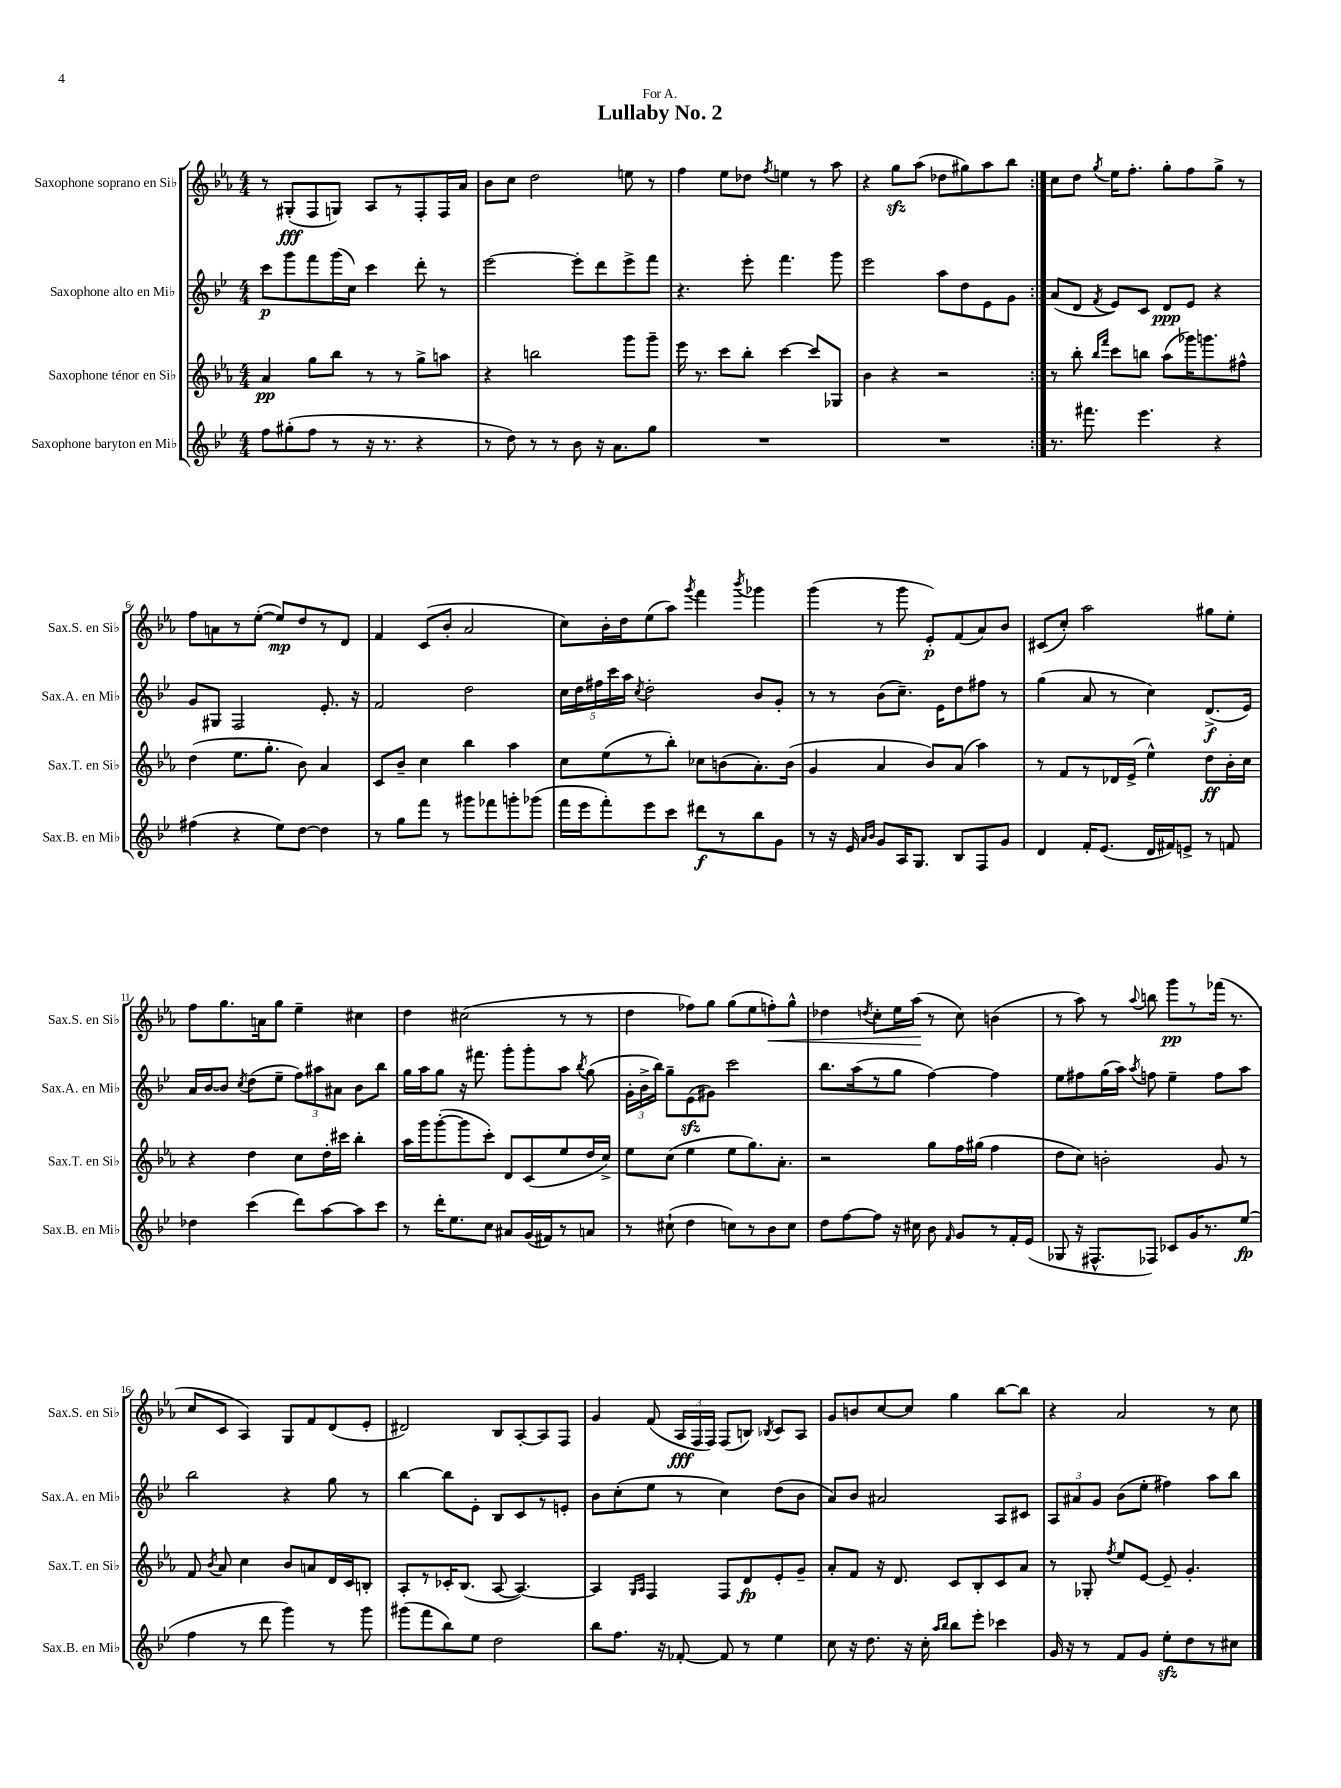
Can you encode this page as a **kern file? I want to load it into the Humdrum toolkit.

**kern	**kern	**kern	**kern
*staff4	*staff3	*staff2	*staff1
*clefG2	*clefG2	*clefG2	*clefG2
*k[b-e-]	*k[b-e-a-]	*k[b-e-]	*k[b-e-a-]
*M4/4	*M4/4	*M4/4	*M4/4
8ff	4a-	8ccc	8r
(8gg#'	.	8ggg	(8G#'
8ff	8gg	8fff	8F
8r	8bb-	(16ggg	8G)
.	.	16cc)	.
16r	8r	4ccc	8A-
8.r	.	.	.
.	8r	.	8r
4r	8gg^	8ddd'	8F'
.	8aa	8r	16F
.	.	.	16a-
=	=	=	=
8r	4r	[2eee-	8b-
8dd)	.	.	8cc
8r	2bb	.	2dd
8r	.	.	.
8b-	.	8eee-']	.
16r	.	8ddd	.
8.a	.	.	.
.	8ggg	8eee-^	8ee
8gg	8ggg~	8fff	8r
=	=	=	=
1r	16eee-	4.r	4ff
.	8.r	.	.
.	8ccc	.	8ee-
.	8bb-'	8eee-'	8dd-
.	.	.	8qff
.	[4ccc	4.fff	4ee
.	8ccc]	.	8r
.	8G-	8ggg	8aa-
=	=	=	=
1r	4b-	2eee-	4r
.	4r	.	8gg
.	.	.	(8aa-
.	2r	8aa	8dd-
.	.	8dd	8gg#)
.	.	8e-	8aa-
.	.	8g	8bb-
=:|!	=:|!	=:|!	=:|!
8.r	8r	(8a	8cc
.	8bb-'	8d	8dd
8.fff#	.	.	.
.	16qqbb-	.	.
.	16qqfff	8qf	8qgg
.	8ccc	8e-)	16ee-
.	.	.	8.ff'
4.eee-	8bb	8c	.
.	(8aa-	8d	8gg'
.	16ggg-)	8e-	8ff
.	8.ggg	.	.
4r	.	4r	8gg^
.	8ff#^^	.	8r
=	=	=	=
(4ff#	(4dd	8g	8ff
.	.	8G#	8a
4r	8.ee-	2F	8r
.	.	.	([8ee-'
.	8.gg'	.	.
8ee-)	.	.	8ee-])
[8dd	8b-)	.	8dd
4dd]	4a-	8.e-'	8r
.	.	.	8d
.	.	16r	.
=	=	=	=
8r	8c	2f	4f
8gg	8b-~	.	.
8fff	4cc	.	(8c
8r	.	.	8b-'
8ggg#	4bb-	2dd	2a-
8fff-	.	.	.
8ggg'	4aa-	.	.
(8ggg-	.	.	.
=	=	=	=
16fff	8cc	20cc	8cc)
.	.	20dd	.
16eee-	.	.	.
.	.	20ff#	.
8fff')	(8ee-	.	16b-'
.	.	20ccc	.
.	.	.	16dd
.	.	20aa	.
.	.	8qcc	.
8eee-	8r	2dd'	(8ee-
8ccc	8bb-')	.	8aa-)
.	.	.	8qggg
8ddd#	8cc-	.	4fff
8r	(8b	.	.
.	.	.	8qbbb-
8bb-	8.a-')	8b-	4ggg-
8g	.	8g'	.
.	(16b	.	.
=	=	=	=
8r	4g	8r	(4ggg
16r	.	8r	.
16e-	.	.	.
16qqa	.	.	.
16qqb-	.	.	.
8g	4a-	(8b-	8r
16A	.	8.cc~)	8ggg
8.G	.	.	.
.	8b-)	.	8e-')
.	.	16e-	.
8B-	(8a-	8dd	(8f
8F	4aa-)	8ff#	8a-)
8g	.	8r	8b-
=	=	=	=
4d	8r	(4gg	(8c#
.	8f	.	8cc')
16f'	8r	8a	2aa-
(8.e-	.	.	.
.	16d-	8r	.
.	(16e-^	.	.
16d	4ee-^^)	4cc)	.
16f#)	.	.	.
8e^	.	.	.
8r	8dd	(8.d^	8gg#
8f	16b-'	.	8ee-'
.	16cc	16e-)	.
=	=	=	=
4dd-	4r	16a	8ff
.	.	[16b-	.
.	.	8b-]	8.gg
.	.	8qcc	.
(4ccc	4dd	(8dd	.
.	.	.	16a
.	.	8ee-~	8gg
8ddd)	8cc	12ff)	4ee-~
.	.	12aa#	.
[8aa	16dd'	.	.
.	.	12a#	.
.	16ccc#	.	.
8aa]	4bb-'	8b-	4cc#
8ccc	.	8bb-	.
=	=	=	=
8r	16aa-	16gg	4dd
.	16ggg	16aa	.
16ddd'	([8ggg'	8gg	.
8.ee-	.	.	.
.	8ggg]	16r	(2cc#
.	.	8.fff#	.
8cc	8ccc')	.	.
8a#	8d	8ggg'	.
(16g	(8c	8ggg'	.
16f#)	.	.	.
8r	8ee-	8aa	8r
.	.	8qbb-	.
8a	16dd	(8gg	8r
.	16cc^)	.	.
=	=	=	=
8r	8ee-	24g'	4dd
.	.	24b-^	.
.	.	24bb-)	.
(8cc#`	(8cc	8gg~	.
4dd	4ee-	(8e-	8ff-)
.	.	8g#)	8gg
8cc)	8ee-	2ccc	(8gg
8r	8.gg)	.	8ee-
8b-	.	.	8ff')
.	8.a-'	.	.
8cc	.	.	8gg^^
=	=	=	=
8dd	2r	8.bb-	4dd-
[8ff	.	.	.
.	.	(16aa	.
.	.	.	8qdd
8ff]	.	8r	8cc'
16r	.	8gg	16ee-
16cc#	.	.	(16aa-
8b-	8gg	[4ff)	8r
16qqf	.	.	.
8g	16ff	.	8cc)
.	(16gg#	.	.
8r	4ff	4ff]	(4b
16f'	.	.	.
(16e-	.	.	.
=	=	=	=
8G-	8dd	8ee-	8r
16r	8cc)	8ff#	8aa-)
8.F#^^	.	.	.
.	2b'	(16gg	8r
.	.	16aa)	.
.	.	8qaa	8qqaa-
8F-)	.	8ff	8bb
8c-	.	4ee-~	8ggg
16g	.	.	8r
8.r	.	.	.
.	8g	8ff	(16fff-
.	.	.	8.r
(8ee-	8r	8aa	.
=	=	=	=
4ff	8f	2bb-	8cc
.	8qb-	.	.
.	8a-	.	8c
8r	4cc	.	4A-)
8ddd	.	.	.
4ggg)	8b-	4r	8G
.	8a	.	8f
8r	16d	8gg	(8d
.	16c	.	.
8ggg	8B'	8r	8e-'
=	=	=	=
(8ggg#	8A-'	[4bb-	2d#)
8fff	8r	.	.
8bb-)	16c-'	8bb-]	.
.	(8.B-	.	.
8ee-	.	8e-'	.
2dd	[8A-	8B-	8B-
.	4.A-_)	8c	[8A-'
.	.	8r	8A-]
.	.	8e'	8F
=	=	=	=
8bb-	4A-]	8b-	4g
8.ff	.	(8cc'	.
.	16qqG	.	.
.	16qqA-	.	.
.	4F	8ee-	(8f
16r	.	.	.
[8f-'	.	8r	24A-
.	.	.	24F
.	.	.	24F)
8f-]	8F	4cc)	(8F
8r	8d	.	8B)
.	.	.	8qB-
4ee-	8e-'	(8dd	8c
.	8g~	8b-	8A-
=	=	=	=
8cc	8a-'	8a)	8g
16r	8f	8b-	8b
8.dd	.	.	.
.	16r	2a#	[8cc
.	8.d	.	.
16r	.	.	8cc]
16cc'	.	.	.
16qqaa	.	.	.
16qqbb-	.	.	.
8bb-	8c	.	4gg
8eee-'	8B-'	.	.
4ccc-	8c	8A	[8bb-
.	8a-	8c#	8bb-]
=	=	=	=
16g	8r	12A	4r
16r	.	.	.
.	.	12a#	.
8r	8G-'	.	.
.	.	12g	.
.	8qff	.	.
8f	8ee-	(8b-	2a-
8g	[8e-	8ee-'	.
8ee-'	8e-~]	4ff#)	.
8dd	4.g'	.	.
8r	.	8aa	8r
8cc#	.	8bb-	8cc
==	==	==	==
*-	*-	*-	*-
